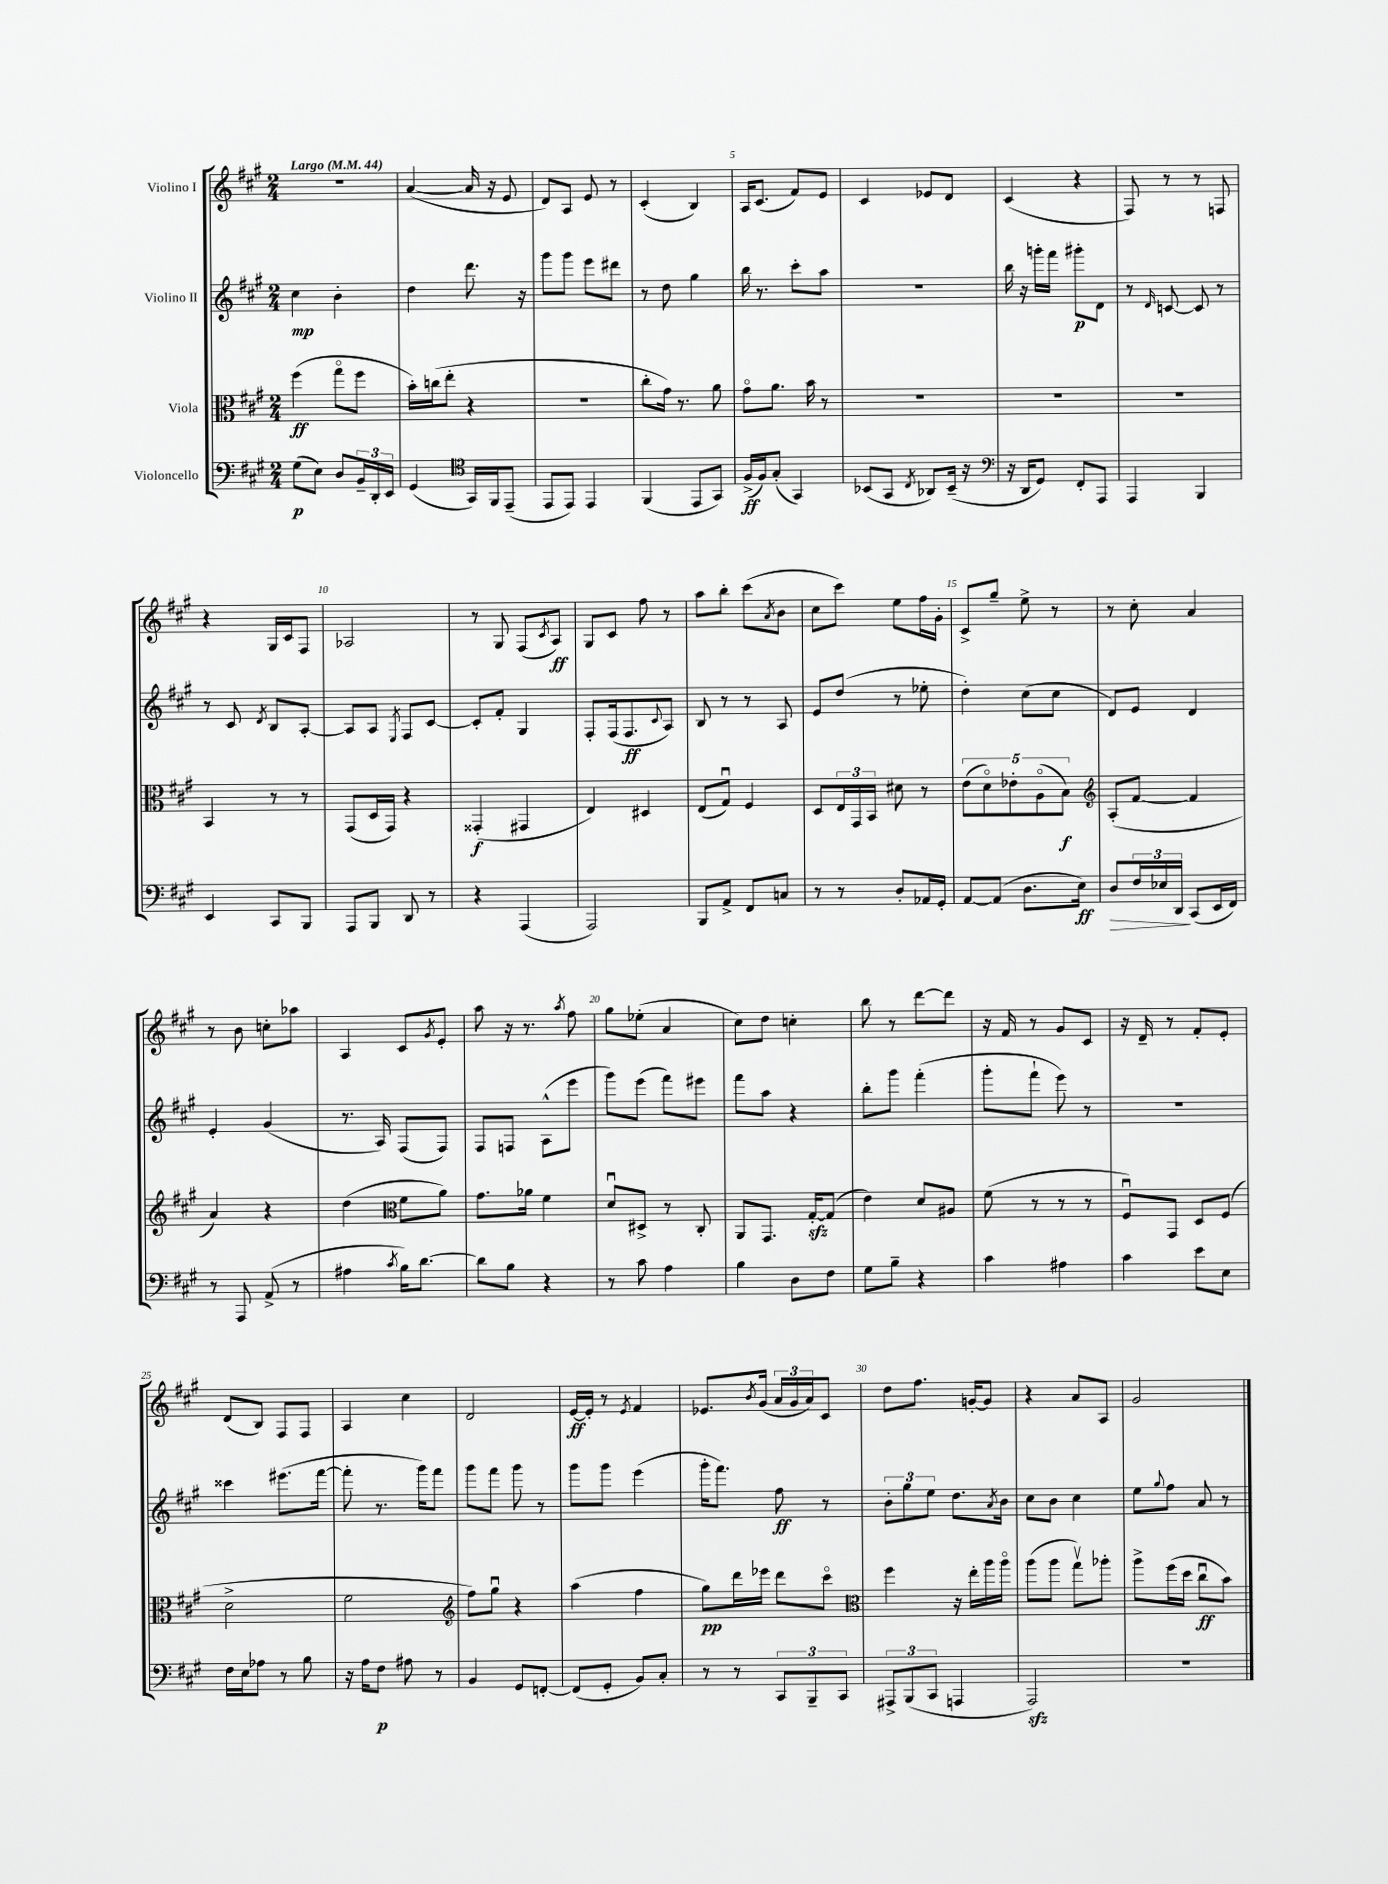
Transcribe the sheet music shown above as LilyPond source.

<<
\new StaffGroup <<
\new Staff = "s0" \with { instrumentName = "Violino I" } {
    \clef treble \key a \major \numericTimeSignature \time 2/4 \tempo "Largo" 4 = 44
    R2 |
    a'4~( a'16 r16 e'8 |
    d'8) a8 e'8 r8 |
    cis'4-.( b4) |
    a16 cis'8.( fis'8) e'8 |
    cis'4 ees'8 d'8 |
    cis'4( r4 |
    fis8) r8 r8 f8 |
    r4 gis16 cis'16 fis8 |
    aes2 |
    r8 gis8 fis8( \acciaccatura { cis'8 } a8\ff) |
    gis8 cis'8 fis''8 r8 |
    a''8 b''8-. cis'''8( \acciaccatura { a'8 } b'8 |
    cis''8 cis'''8) e''8 fis''16 gis'16-. |
    cis'8-> gis''8-- e''8-> r8 |
    r8 cis''8-. a'4 |
    r8 b'8 c''8-. aes''8 |
    a4 cis'8 \acciaccatura { gis'8 } e'8-. |
    a''8 r16 r8. \acciaccatura { a''8 } fis''8 |
    gis''8 ees''8-.( a'4 |
    cis''8) d''8 c''4-. |
    b''8 r8 d'''8~ d'''8 |
    r16 fis'16 r8 gis'8 cis'8 |
    r16 d'16-- r8 fis'8-. e'8-. |
    d'8( b8) fis8 fis8 |
    a4 cis''4 |
    d'2 |
    e'16~\ff e'16-. r8 \acciaccatura { e'8 } fis'4 |
    ees'8. \acciaccatura { b'8 } gis'16( \tuplet 3/2 { a'16 gis'16 a'16) } cis'8 |
    d''8 fis''8. g'16~-. g'8 |
    r4 a'8 a8 |
    gis'2 \bar "|." |
}
\new Staff = "s1" \with { instrumentName = "Violino II" } {
    \clef treble \key a \major \numericTimeSignature \time 2/4
    cis''4\mp b'4-. |
    d''4 d'''8. r16 |
    gis'''8 gis'''8 e'''8 dis'''8 |
    r8 d''8 gis''4 |
    b''16 r8. cis'''8-. a''8 |
    r2 |
    b''16 r16 g'''16-. fis'''16 gis'''8-.\p d'8 |
    r8 \grace { d'16 } c'8~ c'8 r8 |
    r8 cis'8 \acciaccatura { d'8 } b8 a8~-. |
    a8 a8 \acciaccatura { e8 } fis8 cis'8~ |
    cis'8-. fis'8-. gis4 |
    fis8-. fis16( fis8.\ff \appoggiatura { cis'8 } a8) |
    b8 r8 r8 a8 |
    e'8 d''8( r8 ees''8-. |
    d''4-.) cis''8( cis''8 |
    d'8) e'8 d'4 |
    e'4-. gis'4( |
    r8. a16) fis8( fis8) |
    fis8 f8 a8-^( e'''8 |
    gis'''8) e'''8( fis'''8) eis'''8 |
    fis'''8 a''8 r4 |
    b''8-. gis'''8 fis'''4-.( |
    gis'''8-. fis'''8-! e'''8) r8 |
    r2 |
    cisis'''4 eis'''8.( fis'''16~ |
    fis'''8-. r8. gis'''16) fis'''8 |
    gis'''8 fis'''8 gis'''8 r8 |
    gis'''8 gis'''8 e'''4( |
    gis'''16-. fis'''8.) fis''8\ff r8 |
    \tuplet 3/2 { b'8-. gis''8 e''8 } d''8. \acciaccatura { a'8 } b'16 |
    cis''8 b'8 cis''4 |
    e''8 \appoggiatura { gis''8 } fis''8 a'8 r8 \bar "|." |
}
\new Staff = "s2" \with { instrumentName = "Viola" } {
    \clef alto \key a \major \numericTimeSignature \time 2/4
    fis''4\ff( gis''8\flageolet fis''8 |
    b'16-.) c''16( e''8-. r4 |
    R2 |
    cis''8-. gis'16) r8. a'8 |
    gis'8\flageolet a'8. b'16 r8 |
    R2 |
    R2 |
    R2 |
    b,4 r8 r8 |
    gis,8( d16 gis,16) r4 |
    gisis,4-.\f( gis,4 |
    e4) dis4 |
    e8( gis8\downbow) fis4 |
    d8 \tuplet 3/2 { e16 gis,16 b,16 } dis'8 r8 |
    \tuplet 5/4 { e'8( d'8\flageolet) ees'8-. a8\flageolet( b8\f) } |
    \clef treble a8-.( fis'8~ fis'4 |
    a'4) r4 |
    d''4( \clef alto fis'8 a'8) |
    gis'8. aes'16 fis'4 |
    d'8\downbow dis8-> r8 cis8-. |
    a,8 gis,8. gis16~-.\sfz gis8( |
    e'4) d'8 ais8 |
    fis'8( r8 r8 r8 |
    fis8\downbow) gis,8 d8 fis8( |
    d'2-> |
    fis'2 |
    \clef treble fis''8) gis''8\downbow r4 |
    a''4( fis''4 |
    gis''8\pp) d'''16 ees'''16 d'''8 cis'''8\flageolet |
    \clef alto fis''4 r16 e''16-. a''16 a''16\flageolet |
    a''8( a''8 gis''8\upbow) aes''8-. |
    a''8-> fis''16( d''16 cis''8\downbow\ff b'8) \bar "|." |
}
\new Staff = "s3" \with { instrumentName = "Violoncello" } {
    \clef bass \key a \major \numericTimeSignature \time 2/4
    gis8\p( e8) d8 \tuplet 3/2 { b,16-- d,16-. e,16 } |
    gis,4( \clef tenor gis,16) fis,16 e,8--( |
    e,8 e,8) e,4 |
    fis,4( e,8 gis,8) |
    fis16->\ff( fis16) gis8-.( gis,4) |
    bes,8( gis,8 \acciaccatura { cis8 } aes,8) bes,16--( r16 |
    \clef bass r16 d,16 gis,8) fis,8-. a,,8 |
    a,,4 b,,4 |
    e,4 cis,8 b,,8 |
    a,,8 b,,8 d,8 r8 |
    r4 a,,4( |
    a,,2) |
    b,,8 a,8-> fis,8 c8 |
    r8 r8 d8-. aes,16 gis,16-. |
    a,8~ a,8( d8. e16\ff) |
    d8\> \tuplet 3/2 { fis16 ees16 d,16\! } cis,8( e,16 fis,16) |
    r8 a,,8 a,8->( r8 |
    ais4 \acciaccatura { cis'8 } b16) d'8.~ |
    d'8 b8 r4 |
    r8 cis'8 a4 |
    b4 d8 fis8 |
    gis8 b8-- r4 |
    cis'4 ais4 |
    cis'4 e'8 e8 |
    fis16 e16 aes8 r8 b8 |
    r16 a16 fis8\p ais8 r8 |
    b,4 gis,8 f,8~-. |
    f,8( gis,8-. b,8) cis8-. |
    r8 r8 \tuplet 3/2 { cis,8 b,,8-- cis,8 } |
    \tuplet 3/2 { ais,,8-> b,,8( cis,8 } a,,4 |
    a,,2\sfz) |
    R2 \bar "|." |
}
>>
>>
\layout { \context { \Score \override BarNumber.break-visibility = ##(#f #t #t) barNumberVisibility = #(every-nth-bar-number-visible 5) } }
